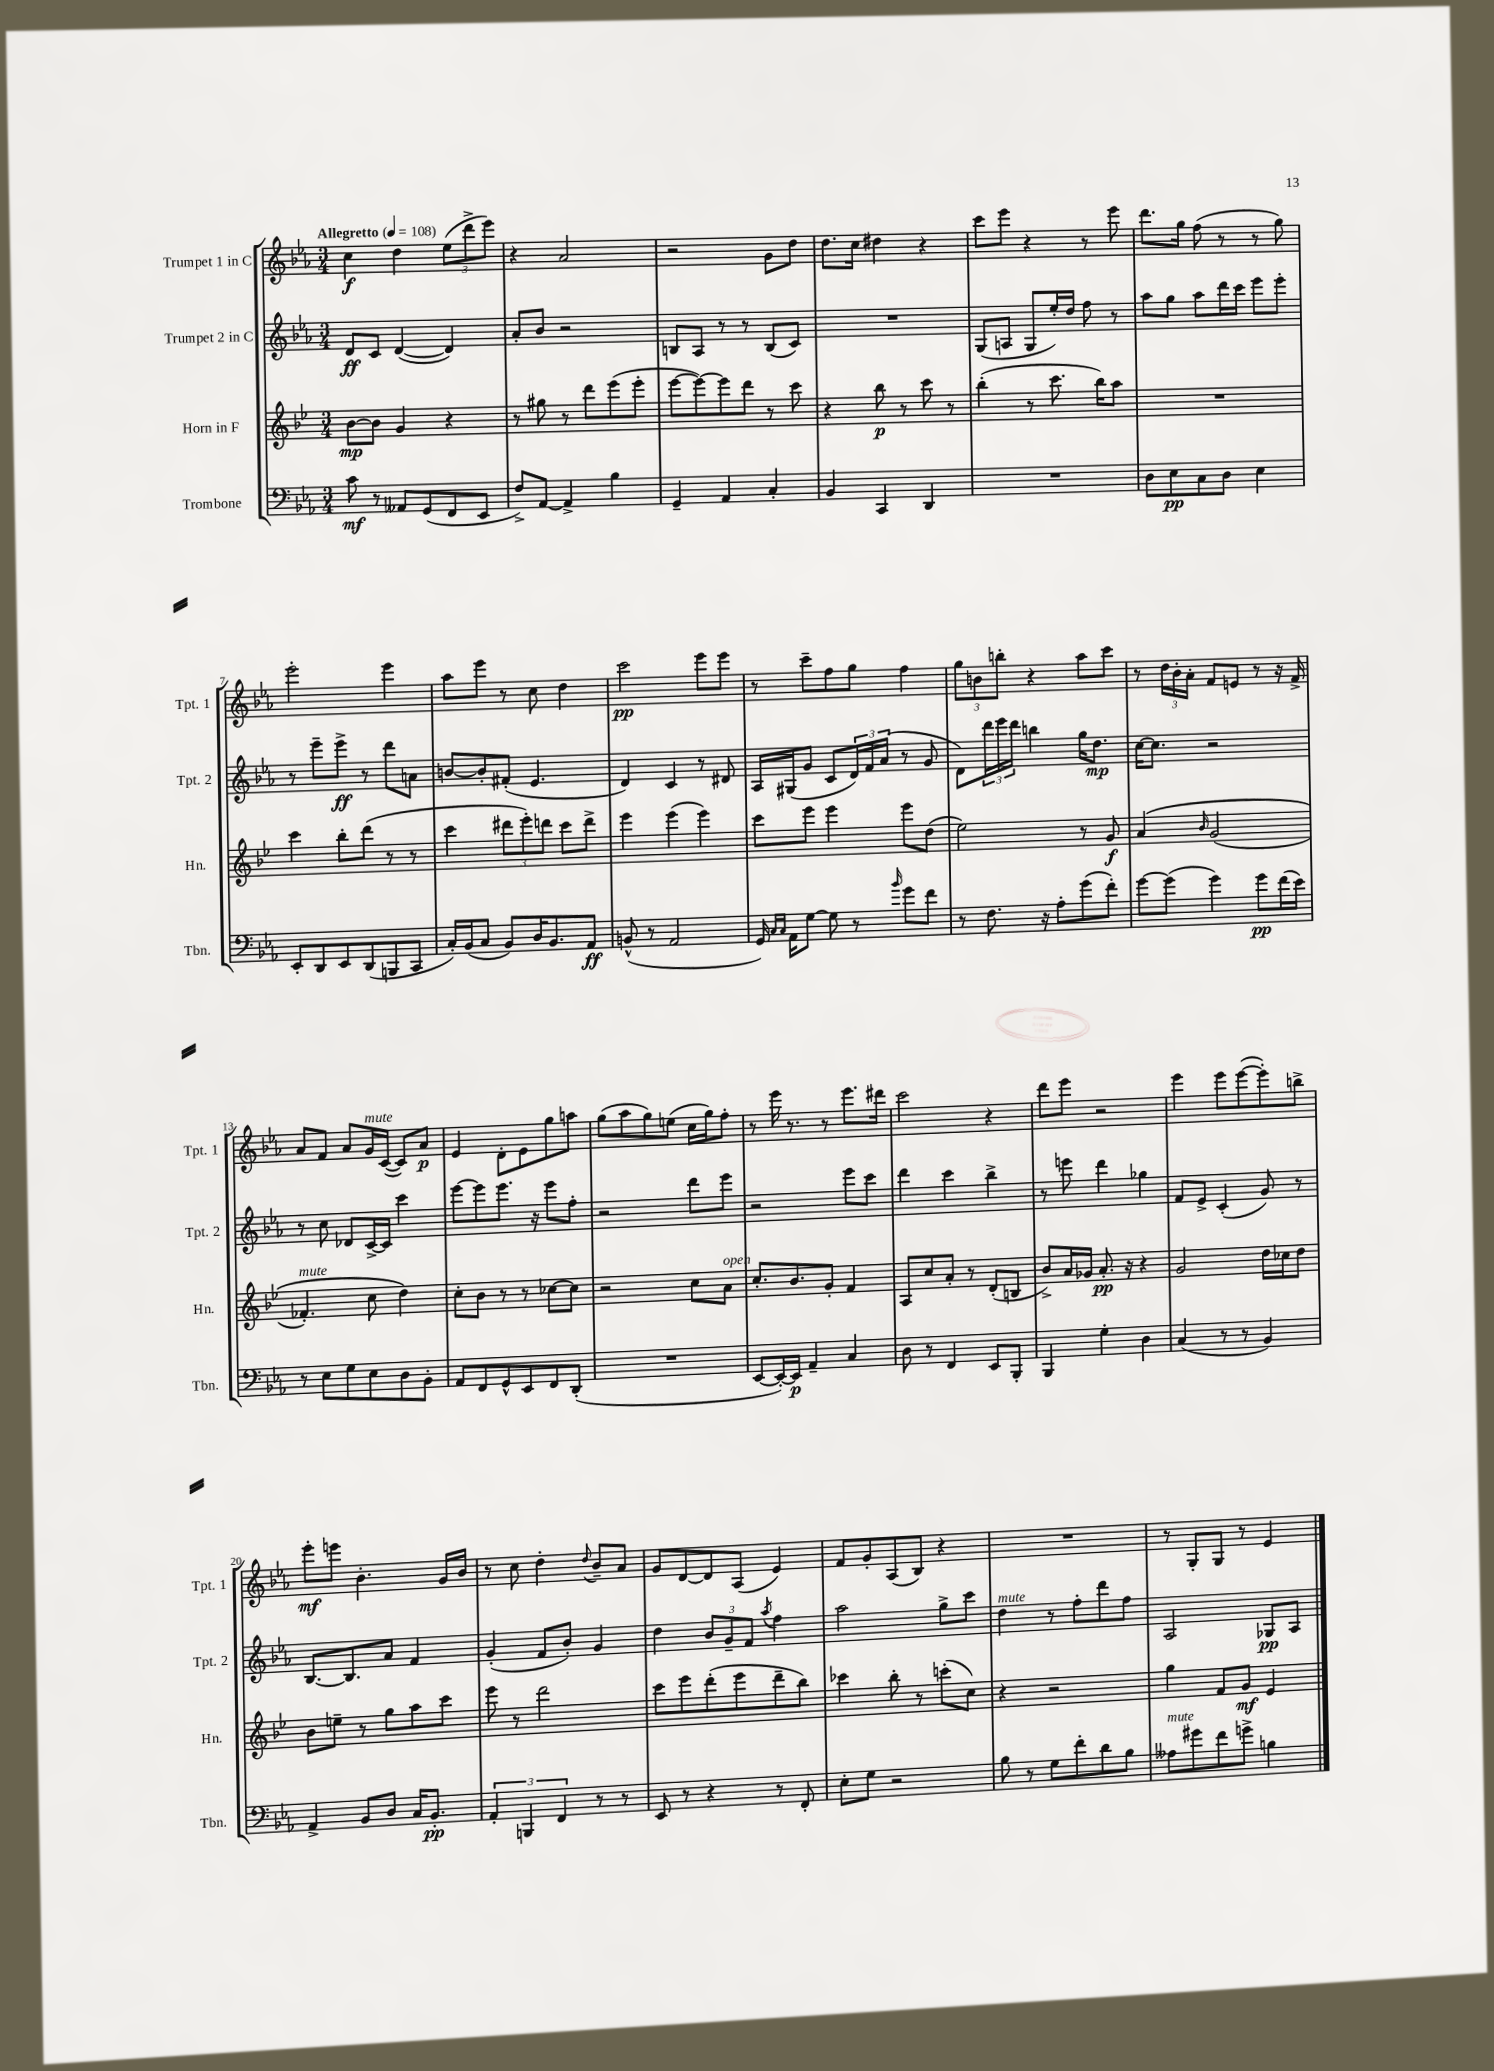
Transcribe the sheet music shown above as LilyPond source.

<<
\new StaffGroup <<
\new Staff = "s0" \with { instrumentName = "Trumpet 1 in C" shortInstrumentName = "Tpt. 1" } {
    \clef treble \key ees \major \numericTimeSignature \time 3/4 \tempo "Allegretto" 4 = 108
    c''4\f d''4 \tuplet 3/2 { ees''8( d'''8-> ees'''8) } |
    r4 aes'2 |
    r2 g'8 d''8 |
    d''8. c''16 dis''4 r4 |
    c'''8 ees'''8 r4 r8 ees'''8 |
    d'''8. g''16 f''8( r8 r8 g''8) |
    ees'''2-. ees'''4 |
    aes''8 ees'''8 r8 c''8 d''4 |
    c'''2\pp ees'''8 ees'''8 |
    r8 c'''8-- f''8 g''8 f''4 |
    \tuplet 3/2 { g''8 b'8 b''8-. } r4 aes''8 c'''8 |
    r8 \tuplet 3/2 { d''16 bes'16-. aes'16-. } f'8 e'8 r8 r16 f'16-> |
    aes'8 f'8 aes'8 g'16^\markup { \italic "mute" } c'16~( c'8) aes'8\p |
    ees'4 d'8-. ees'8 g''8 a''8 |
    g''8( aes''8 g''8) e''8( c''16 g''16) f''8-. |
    r8 ees'''16 r8. r8 ees'''8. dis'''16 |
    c'''2 r4 |
    d'''8 ees'''8 r2 |
    ees'''4 ees'''8 ees'''8~( ees'''8-.) b''8-> |
    ees'''8-.\mf e'''8 bes'4.-. g'16 bes'16 |
    r8 c''8 d''4-. \appoggiatura { d''8 } bes'8-- aes'8 |
    g'8 d'8~ d'8 aes8( ees'4) |
    f'8 g'8-. aes8( bes8) r4 |
    R2. |
    r8 g8-. g8 r8 ees'4 \bar "|." |
}
\new Staff = "s1" \with { instrumentName = "Trumpet 2 in C" shortInstrumentName = "Tpt. 2" } {
    \clef treble \key ees \major \numericTimeSignature \time 3/4
    d'8\ff c'8 d'4~( d'4) |
    aes'8-. bes'8 r2 |
    b8 aes8 r8 r8 b8( c'8) |
    R2. |
    g8( a8 g8 ees''16-.) d''16 f''8 r8 |
    aes''8 g''8 aes''8 d'''16 c'''16 ees'''8 ees'''8-. |
    r8 ees'''8-- ees'''8->\ff r8 d'''8 a'8 |
    b'8~ b'8-. fis'8-.( ees'4. |
    d'4) c'4 r8 dis'8 |
    aes16 gis16( g'8 c'8 \tuplet 3/2 { d'16) f'16 aes'16( } r8 g'8 |
    d'8) \tuplet 3/2 { d'''16 ees'''16 d'''16 } b''4 g''16 d''8.\mp |
    c''16~ c''8. r2 |
    r8 c''8 des'8 c'16~-> c'16 c'''4 |
    ees'''8~ ees'''8 ees'''8. r16 ees'''8 f''8-. |
    r2 d'''8 ees'''8 |
    r2 ees'''8 c'''8 |
    d'''4 c'''4 bes''4-> |
    r8 e'''8 d'''4 ges''4 |
    f'8 ees'8-> c'4-.( g'8) r8 |
    bes8.~ bes8. aes'8 f'4 |
    g'4-.( f'8 bes'8-.) g'4 |
    d''4 \tuplet 3/2 { bes'8 g'8-- f'8 } \acciaccatura { aes''8 } f''4 |
    aes''2 g''8-> c'''8 |
    d''4^\markup { \italic "mute" } r8 f''8-. d'''8 f''8 |
    aes2 ges8\pp aes8 \bar "|." |
}
\new Staff = "s2" \with { instrumentName = "Horn in F" shortInstrumentName = "Hn." } {
    \clef treble \key bes \major \numericTimeSignature \time 3/4
    bes'8~\mp bes'8 g'4 r4 |
    r8 gis''8 r8 d'''8 ees'''8( ees'''8-. |
    ees'''8~ ees'''8~) ees'''8 d'''8 r8 c'''8 |
    r4 bes''8\p r8 c'''8 r8 |
    bes''4-.( r8 c'''8. bes''16) a''8 |
    R2. |
    c'''4 bes''8-. d'''8( r8 r8 |
    c'''4 \tuplet 3/2 { dis'''8 ees'''8-.) d'''8 } c'''8 d'''8-> |
    ees'''4 ees'''4( ees'''4) |
    c'''8 ees'''8 ees'''4 ees'''8 d''8( |
    ees''2) r8 g'8\f |
    a'4\( \grace { bes'16 } g'2( |
    fes'4.-.^\markup { \italic "mute" }) c''8 d''4\) |
    c''8-. bes'8 r8 r8 ces''8~ ces''8 |
    r2 c''8 a'8^\markup { \italic "open" } |
    c''8.-. bes'8. g'8-. f'4 |
    a8 c''8 a'8-. r8 d'8-.( b8 |
    bes'8->) a'16 ges'16 a'8.-.\pp r16 r4 |
    g'2 d''16 ces''16 d''8 |
    bes'8 e''8-- r8 g''8 a''8 c'''8 |
    ees'''8 r8 d'''2 |
    c'''8 ees'''8 d'''8-.( ees'''8 d'''8-- bes''8) |
    ces'''4 bes''8-. r8 c'''8-.( c''8) |
    r4 r2 |
    g''4 f'8 g'8\mf ees'4 \bar "|." |
}
\new Staff = "s3" \with { instrumentName = "Trombone" shortInstrumentName = "Tbn." } {
    \clef bass \key ees \major \numericTimeSignature \time 3/4
    c'8\mf r8 aeses,8 g,8( f,8 ees,8 |
    f8->) aes,8~ aes,4-> bes4 |
    g,4-- aes,4 c4-. |
    bes,4 c,4 d,4 |
    R2. |
    d8 ees8\pp c8 d8 ees4 |
    ees,8-. d,8 ees,8 d,8( b,,8 c,8 |
    c16-.) bes,16( c8 bes,8) d16 bes,8. aes,8\ff |
    b,8-^( r8 aes,2 |
    g,16) \grace { c16 c16 } aes,16 g8~ g8 r8 \grace { bes'16 } g'8 f'8 |
    r8 f8. r16 aes8-. g'8( f'8-.) |
    g'8~ g'8( g'4) g'8\pp f'16( ees'16) |
    r8 ees8 g8 ees8 d8 bes,8-. |
    aes,8 f,8 g,8-^ ees,8 f,8 d,8-.( |
    R2. |
    ees,8~ ees,16~-.) ees,16\p aes,4-- c4 |
    d8 r8 f,4 ees,8 bes,,8-. |
    bes,,4 g4-. d4 |
    c4( r8 r8 bes,4) |
    aes,4-> bes,8 d8 c16 bes,8.-.\pp |
    \tuplet 3/2 { aes,4-. b,,4 f,4 } r8 r8 |
    ees,8 r8 r4 r8 f,8-. |
    ees8-. g8 r2 |
    bes8 r8 g8 f'8-. d'8 bes8 |
    aeses8^\markup { \italic "mute" } gis'8 f'8 g'8-> b4 \bar "|." |
}
>>
>>
